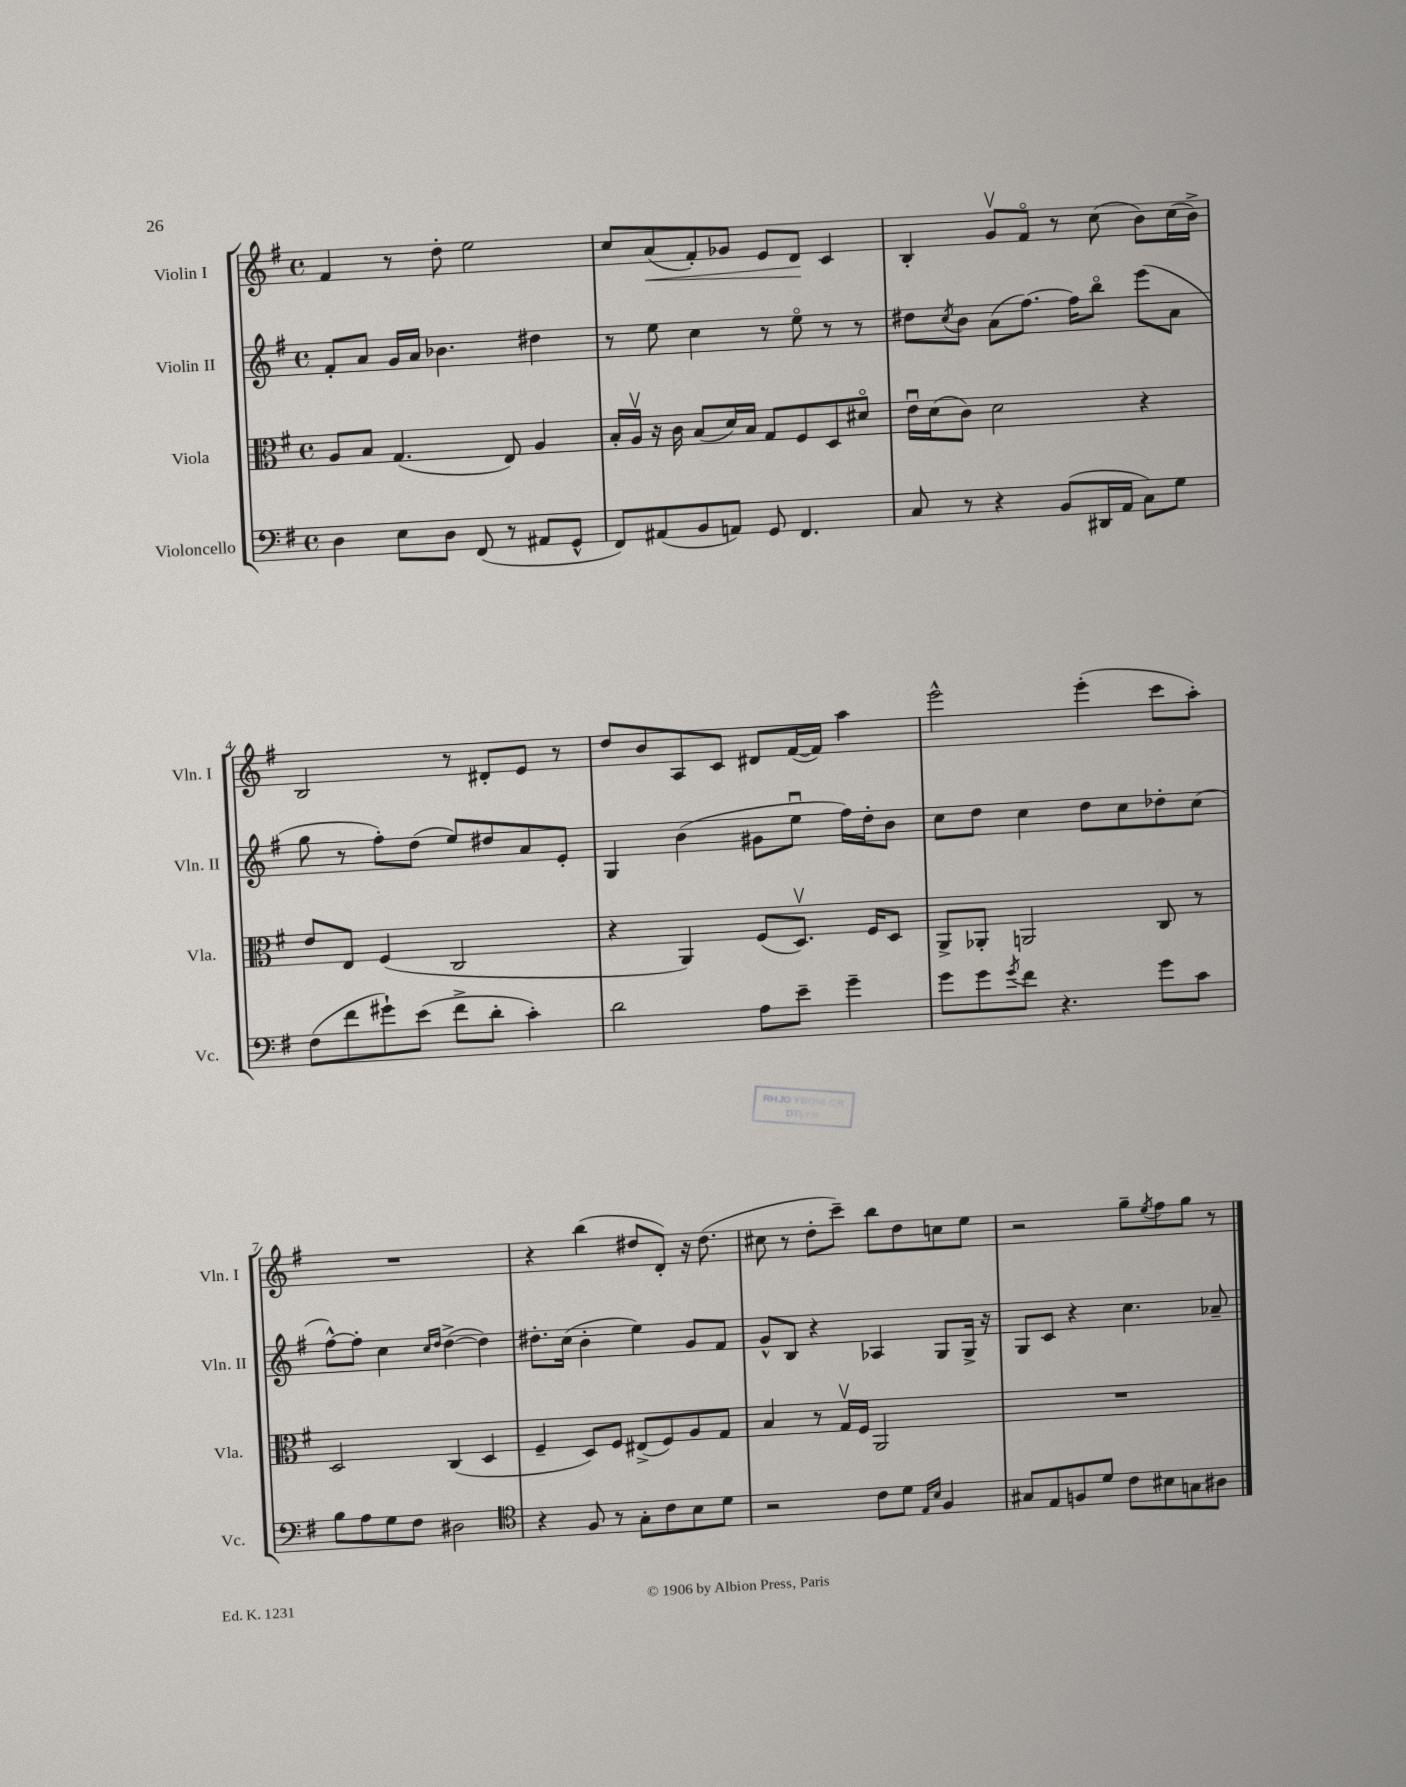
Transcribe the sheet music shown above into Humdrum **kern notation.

**kern	**kern	**kern	**kern
*staff4	*staff3	*staff2	*staff1
*clefF4	*clefC3	*clefG2	*clefG2
*k[f#]	*k[f#]	*k[f#]	*k[f#]
*M4/4	*M4/4	*M4/4	*M4/4
*met(c)	*met(c)	*met(c)	*met(c)
4D\	8A/L	8f#'/L	4f#/
.	8B/J	8a/J	.
8E\L	(4.G/	16g/LL	8r
.	.	16a/JJ	.
8D\J	.	4.b-\	8dd'\
(8FF#/	.	.	2ee\
8r	8E/)	.	.
8AA#/L	4A/	4dd#\	.
8GG^^/J	.	.	.
=	=	=	=
8FF#/L)	16B'/LL	8r	8cc/L
.	16Av/JJ	.	.
(8AA#/	16r	8ee\	(8a/
.	16c\	.	.
8BB/	(8B/L	4cc\	8f#'/)
8AA/J)	16d/L)	.	8g-/J
.	16B/JJ	.	.
8GG/	8G/L	8r	8e/L
4.FF#/	8F#/	8eeo\	8d/J
.	8D/	8r	4c/
.	8d#o/J	8r	.
=	=	=	=
8C/	16eu\LL	8dd#\L	4B'/
.	(16d\J	.	.
.	.	8qcc/	.
8r	8c\J)	8b\J	.
4r	2d\	(8a\L	8gv/L
.	.	[8.ff#\J)	8f#o/J
(8BB/L	.	.	8r
.	.	16ff#\]LK	.
16DD#/L	.	8bbo\J	(8cc\
16AA/JJ	.	.	.
8C\L)	4r	(8eee\L	8b\L)
8G\J	.	8a\J	(16cc\L
.	.	.	16b^\JJ)
=	=	=	=
(8F#\L	8e/L	8gg\	2B/
8f#\	8E/J	8r	.
8g#`\)	(4F#/	8ff#'\L)	.
(8e\J	.	(8dd\J	.
8f#^\L	2C/	8ee/L)	8r
8d'\J	.	8dd#/	8d#'/L
4c'\)	.	8a/	8e/J
.	.	8e'/J	8r
=	=	=	=
2d\	4r	4G/	8dd/L
.	.	.	8b/
.	4AA/)	(4b\	8A/
.	.	.	8c/J
8A\L	(8F#/L	8g#\L	8d#/L
8e~\J	8.Dv/J)	8eeu\J	([16f#/L
.	.	.	16f#/]JJ)
4g~\	.	16ff#\LL)	4aa\
.	16F#/LK	16dd'\J	.
.	8D/J	8b\J	.
=	=	=	=
8g\L	8AA^/L	8cc\L	2eee^^\
8g\	8AA-'/J	8dd\J	.
8qg/	.	.	.
8f#\J	2AA/	4cc\	.
4.r	.	.	.
.	.	8dd\L	(4eee'\
.	.	8cc\	.
8g\L	8C/	8dd-'\	8ccc\L
8c\J	8r	(8cc\J	8aa'\J)
=	=	=	=
8B\L	2D/	[8ff#^^\L)	1r
8A\	.	8ff#'\]J	.
8G\	.	4cc\	.
8F#\J	.	.	.
.	.	16qqcc/LL	.
.	.	16qqdd/JJ	.
2D#\	(4C/	([4dd^\	.
.	4D/	4dd\])	.
=	=	=	=
*clefC4	*	*	*
4r	4F#~/	8.dd#'\L	4r
.	.	(16cc\Jk	.
8F#/	8D/L)	4b'\	(4bb\
8r	8F#/J	.	.
8G'\L	(8E#^/L	4ee\)	8dd#/L
8c\	8F#/)	.	8d'/J)
8B\	8A/	8g/L	16r
.	.	.	(8.dd#\
8d\J	8G/J	8f#/J	.
=	=	=	=
2r	4B/	8g^^/L	8cc#\
.	.	8B/J	8r
.	8r	4r	8dd'\L
.	16Gv/LL	.	8ccc~\J)
.	16F#/JJ	.	.
8c\L	2AA/	4A-/	8bb\L
8d\J	.	.	8dd\
16qqE/LL	.	.	.
16qqB/JJ	.	.	.
4F#/	.	8G/L	8cc\
.	.	16G^/Jk	8ee\J
.	.	16r	.
=	=	=	=
8G#/L	1r	8G/L	2r
8E/	.	8c/J	.
8F/	.	4r	.
8d/J	.	.	.
8c\L	.	4.cc\	8gg~\L
.	.	.	8qee/
8B#\	.	.	8ff#\
8G\	.	.	8gg\J
8A#\J	.	8a-~/	8r
==	==	==	==
*-	*-	*-	*-
